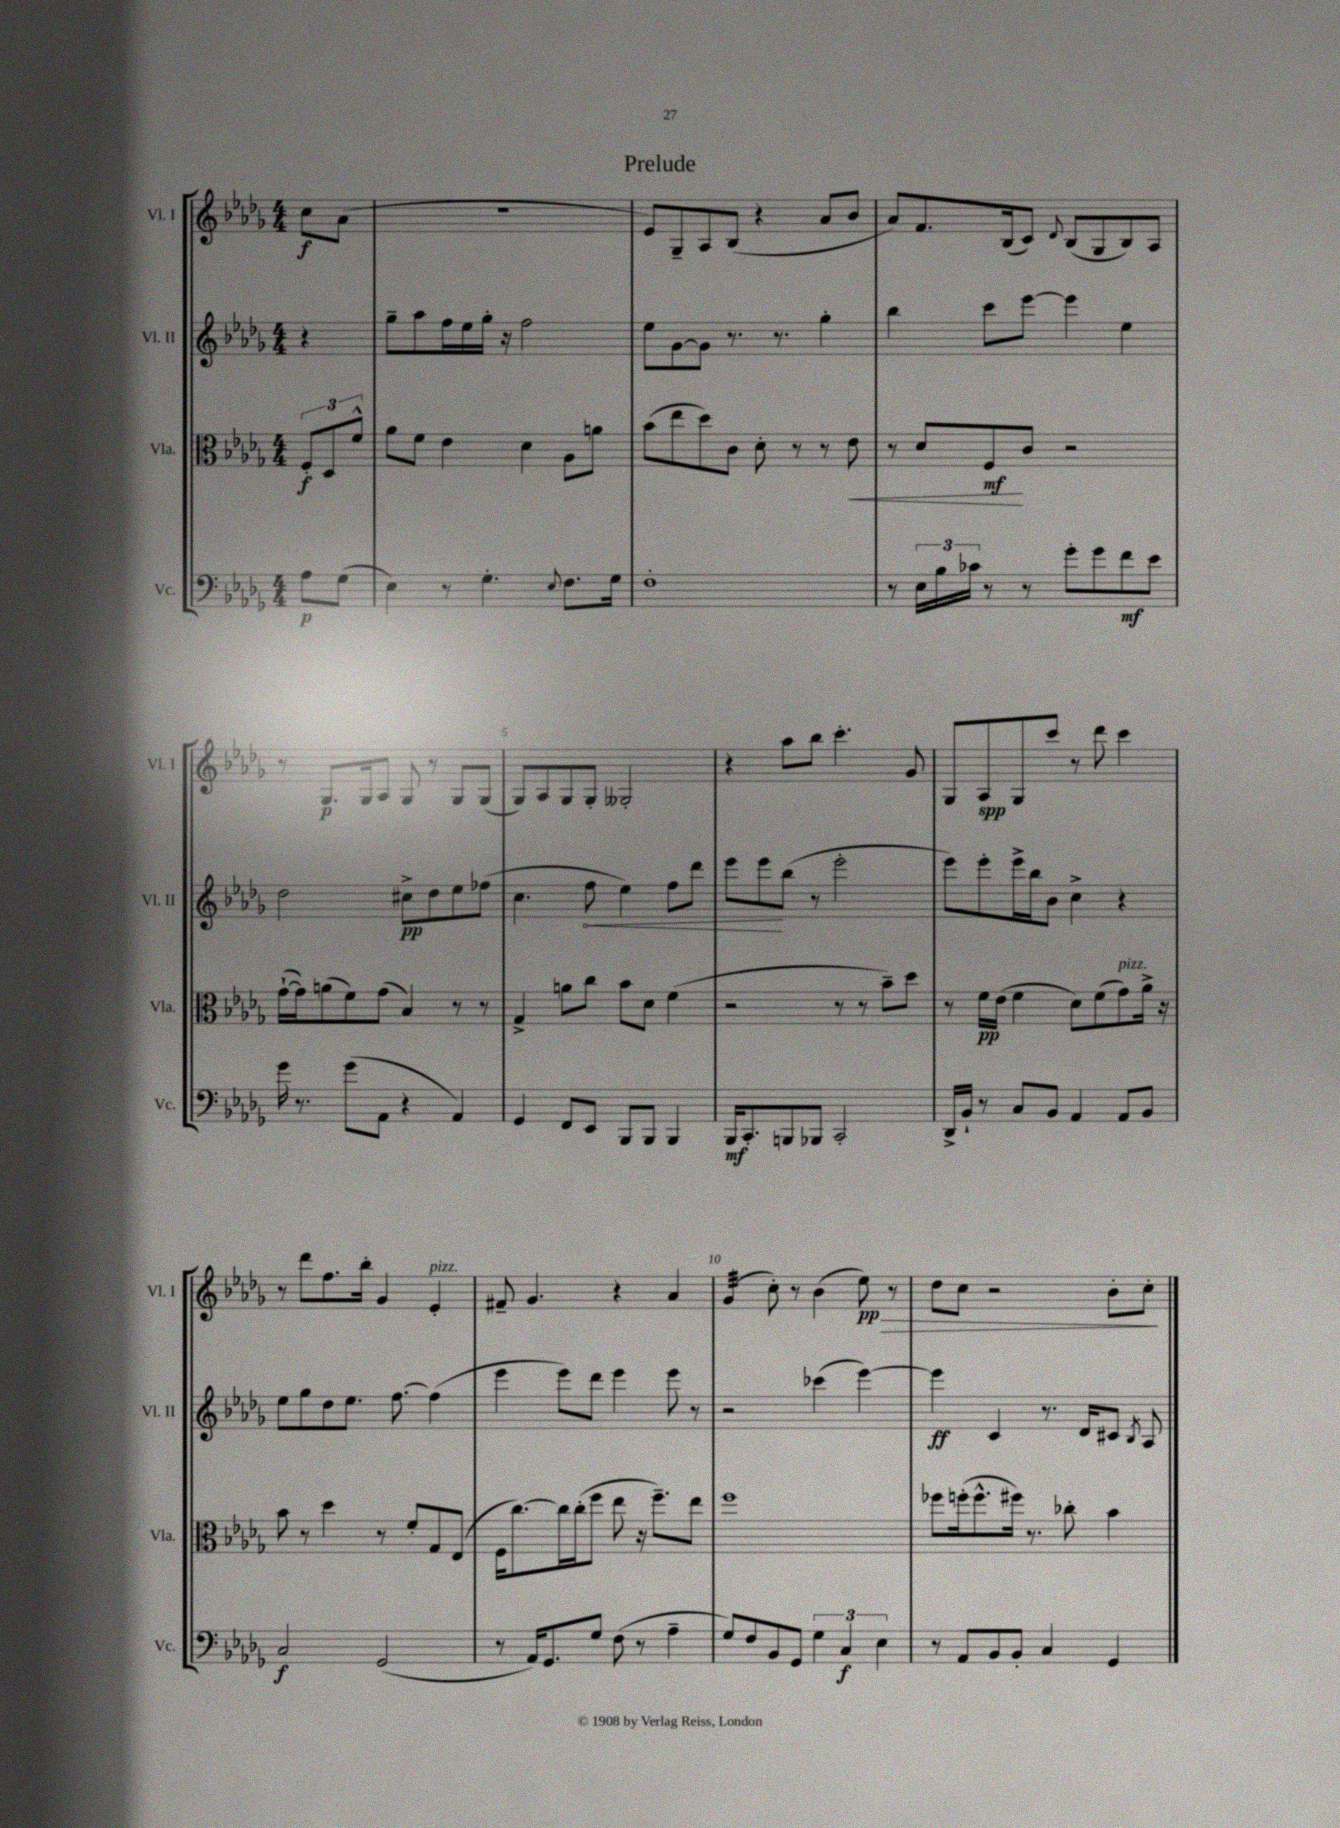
\header { title = "Prelude" }
<<
\new StaffGroup <<
\new Staff = "s0" \with { instrumentName = "Vl. I" shortInstrumentName = "Vl. I" } {
    \clef treble \key des \major \numericTimeSignature \time 4/4 \partial 4
    \autoBeamOff c''8[\f aes'8]( |
    R1 |
    ees'8[) ges8-- aes8 bes8]( r4 aes'8[ bes'8] |
    aes'8[) f'8. bes16( c'8]) \appoggiatura { des'8 } bes8[( ges8 bes8) aes8] |
    r8 ges8.[\p ges16 aes8] ges8 r8 ges8[ ges8]( |
    ges8[) aes8 ges8 ges8]-. geses2-. |
    r4 aes''8[ bes''8] c'''4.-. ges'8 |
    ges8[ aes8\spp ges8 c'''8] r8 des'''8 c'''4 |
    r8 des'''8[ f''8. bes''16]-. ges'4 ees'4-.^\markup { \italic "pizz." } |
    fis'8-- ges'4. r4 aes'4 |
    ges'4:32( c''8-.) r8 bes'4( ees''8\pp\>) r8 |
    des''8[ c''8] r2 bes'8[-. c''8]-.\! \bar "|." |
}
\new Staff = "s1" \with { instrumentName = "Vl. II" shortInstrumentName = "Vl. II" } {
    \clef treble \key des \major \numericTimeSignature \time 4/4 \partial 4
    \autoBeamOff r4 |
    ges''8[-- aes''8 f''16 ees''16 ges''16]-. r16 f''2 |
    ees''8[ ges'8~ ges'8] r8. r8. ges''4-. |
    bes''4 c'''8[ ees'''8]~ ees'''4 ees''4 |
    des''2 cis''8[->\pp des''8 ees''8 fes''8]( |
    c''4. \once \override Hairpin.circled-tip = ##t f''8\< ees''4) f''8[ des'''8] |
    ees'''8[ ees'''8\! bes''8]( r8 ees'''2-. |
    ees'''8[) ees'''8-. ees'''16-> bes''16 bes'8] c''4-> r4 |
    ees''8[ ges''8 des''8 ees''8.] f''8.~ f''4( |
    ees'''4 ees'''8[) des'''8] ees'''4 ees'''8 r8 |
    r2 ces'''4( ees'''4~) |
    ees'''4\ff c'4 r8. des'16[ cis'8] \acciaccatura { bes8 } aes8 \bar "|." |
}
\new Staff = "s2" \with { instrumentName = "Vla." shortInstrumentName = "Vla." } {
    \clef alto \key des \major \numericTimeSignature \time 4/4 \partial 4
    \autoBeamOff \tuplet 3/2 { f8[-.\f des8 f'8]-^ } |
    aes'8[ f'8] ees'4 des'4 aes8[ a'8] |
    bes'8[( ees''8 des''8) c'8] des'8-. r8 r8 ees'8\< |
    r8 des'8[ f8\mf\! c'8] r2 |
    ges'16[~-!( ges'16) a'8( f'8) ges'8]( bes4) r8 r8 |
    ges4-> a'8[ c''8] bes'8[ des'8] f'4( |
    r2 r8 r8 bes'8[--) des''8] |
    r8 f'16[\pp ees'16]( f'4 des'8[) f'8( ges'8^\markup { \italic "pizz." }) aes'16]-> r16 |
    bes'8 r8 des''4 r8 f'8[-. ges8 ees8]( |
    f16[ c''8.~) c''16 c''16-.( f''8] ees''8 r16 f''8.[--) ees''8] |
    f''1 |
    fes''8[ f''16-.( f''8.-^ fis''16]) r8. ces''8-. bes'4 \bar "|." |
}
\new Staff = "s3" \with { instrumentName = "Vc." shortInstrumentName = "Vc." } {
    \clef bass \key des \major \numericTimeSignature \time 4/4 \partial 4
    \autoBeamOff aes8[\p ges8]( |
    ees4) r8 ges4.-. \appoggiatura { ees8 } f8.[ ges16] |
    f1-. |
    r8 \tuplet 3/2 { ees16[ bes16 ces'16] } r8 r8 ges'8[-. ges'8 f'8\mf ees'8] |
    ges'16 r8. ges'8[( aes,8] r4 aes,4) |
    ges,4 f,8[ ees,8] bes,,8[ bes,,8] bes,,4 |
    bes,,16[\mf c,8.-. b,,8 bes,,8] c,2-. |
    des,16[-> bes,16]-! r8 c8[ bes,8] aes,4 aes,8[ bes,8] |
    c2\f ges,2( |
    r8 aes,16[) ges,8. ges8] f8( r8 aes4-- |
    ges8[) f8 bes,8 ges,8] \tuplet 3/2 { ges4 c4\f ees4 } |
    r8 aes,8[ bes,8 bes,8]-. c4 ges,4 \bar "|." |
}
>>
>>
\layout { \context { \Score \override BarNumber.break-visibility = ##(#f #t #t) barNumberVisibility = #(every-nth-bar-number-visible 5) } }
